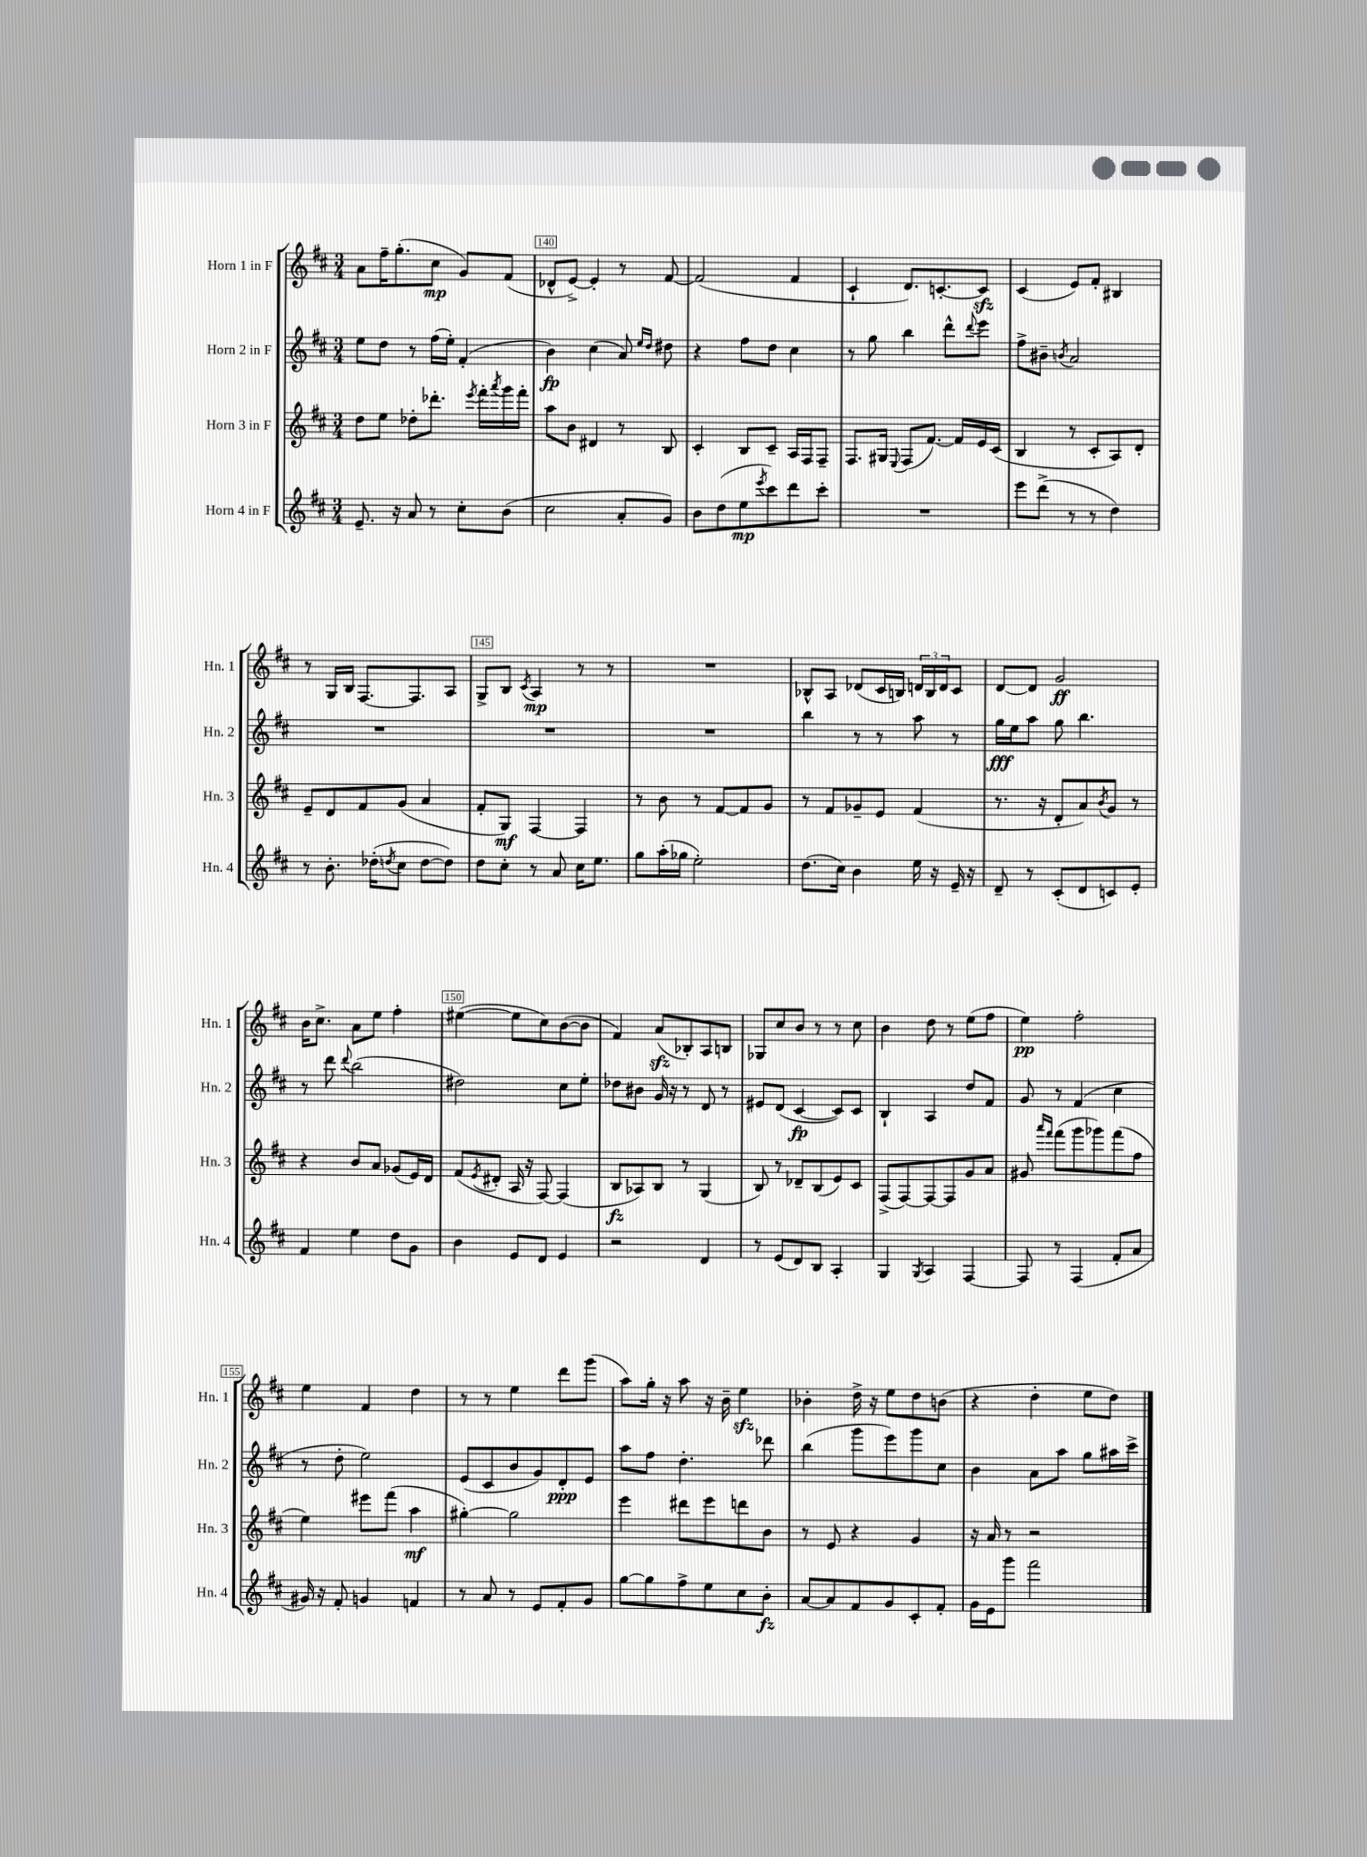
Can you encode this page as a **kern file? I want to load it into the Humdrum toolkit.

**kern	**dynam	**kern	**dynam	**kern	**dynam	**kern	**dynam
*part4	*part4	*part3	*part3	*part2	*part2	*part1	*part1
*staff4	*staff4	*staff3	*staff3	*staff2	*staff2	*staff1	*staff1
*I"Horn 4 in F	*	*I"Horn 3 in F	*	*I"Horn 2 in F	*	*I"Horn 1 in F	*
*I'Hn. 4	*	*I'Hn. 3	*	*I'Hn. 2	*	*I'Hn. 1	*
*clefG2	*	*clefG2	*	*clefG2	*	*clefG2	*
*k[f#c#]	*	*k[f#c#]	*	*k[f#c#]	*	*k[f#c#]	*
*M3/4	*	*M3/4	*	*M3/4	*	*M3/4	*
=139	=139	=139	=139	=139	=139	=139	=139
8.e~/	.	8dd\L	.	8ee\L	.	8a\L	.
.	.	8ee\J	.	8dd\J	.	16ff#~\K	.
16r	.	.	.	.	.	(8.gg'\	.
8a/	.	8dd-X'\L	.	8r	.	.	.
8r	.	8.ddd-X'\J	.	(16ff#\LL	.	8cc#\J	mp
.	.	.	.	16ee'\JJ)	.	.	.
8cc#'\L	.	.	.	(4f#'/	.	8g/L)	.
.	.	8qeee/	.	.	.	.	.
.	.	16fff#'\LL	.	.	.	.	.
.	.	8qaaa/	.	.	.	.	.
(8b\J	.	16ggg\	.	.	.	(8f#/J	.
.	.	16fff#'\JJ	.	.	.	.	.
=140	=140	=140	=140	=140	=140	=140	=140
2cc#\	.	8aa\L	.	4b\)	fp	8d-X^^/L	.
.	.	8b\J	.	.	.	[8e^/J)	.
.	.	4d#X/	.	(4cc#\	.	4e'/]	.
8a'/L	.	8r	.	8a/)	.	8r	.
.	.	.	.	16qqee/LL	.	.	.
.	.	.	.	16qqdd/JJ	.	.	.
8g/J)	.	8B/	.	8dd#X\	.	[8f#/	.
=141	=141	=141	=141	=141	=141	=141	=141
8b\L	.	4c#'/	.	4r	.	(2f#/]	.
(8dd\	.	.	.	.	.	.	.
8ee\	mp	8B/L	.	8ff#\L	.	.	.
8qeee/	.	.	.	.	.	.	.
8ccc#\)	.	8c#~/J	.	8dd\J	.	.	.
8ddd\	.	16A/LL	.	4cc#\	.	4f#/	.
.	.	16F#/J	.	.	.	.	.
8ccc#'\J	.	8F#~/J	.	.	.	.	.
=142	=142	=142	=142	=142	=142	=142	=142
2.r	.	8.F#/L	.	8r	.	4c#`/	.
.	.	.	.	8gg\	.	.	.
.	.	16G#X/Jk	.	.	.	.	.
.	.	8qqE/	.	.	.	.	.
.	.	(8F#/L	.	4bb\	.	8.d/L)	.
.	.	[8.f#/J)	.	.	.	.	.
.	.	.	.	.	.	[8.cn'/	.
.	.	.	.	8ddd^^\L	.	.	.
.	.	16f#/LL]	.	.	.	.	.
.	.	.	.	8qqddd/	.	.	.
.	.	16e/	.	8eee\J	.	8czz/J]	.
.	.	(16c#/JJ	.	.	.	.	.
=143	=143	=143	=143	=143	=143	=143	=143
8eee\L	.	4B/	.	8ff#^\L	.	(4c#/	.
(8ddd^\J	.	.	.	8b#X~\J	.	.	.
.	.	.	.	8qbn/	.	.	.
8r	.	8r	.	2a/	.	8e/L)	.
8r	.	8c#'/L	.	.	.	8f#'/J	.
4dd\)	.	8A/)	.	.	.	4B#X/	.
.	.	8d'/J	.	.	.	.	.
!!LO:LB:g=z
=144	=144	=144	=144	=144	=144	=144	=144
8r	.	8e~/L	.	2.r	.	8r	.
8.b'\	.	8d/	.	.	.	16G/LL	.
.	.	.	.	.	.	16B/JJ	.
.	.	8f#/	.	.	.	[8.F#/L	.
(16dd-X'\KL	.	.	.	.	.	.	.
8qddn/	.	.	.	.	.	.	.
8cc#\J	.	(8g/J	.	.	.	.	.
.	.	.	.	.	.	8.F#/]	.
[8dd\L	.	4a/	.	.	.	.	.
8dd\J])	.	.	.	.	.	8A/J	.
=145	=145	=145	=145	=145	=145	=145	=145
8dd\L	.	8f#'/L	.	2.r	.	8G^/L	.
8cc#'\J	.	8G/J)	mf	.	.	8B/J	.
.	.	.	.	.	.	8qc#/	.
8r	.	[4F#/	.	.	.	4A/	mp
8a/	.	.	.	.	.	.	.
16cc#\KL	.	4F#/]	.	.	.	8r	.
8.ee\J	.	.	.	.	.	.	.
.	.	.	.	.	.	8r	.
=146	=146	=146	=146	=146	=146	=146	=146
8gg\L	.	8r	.	2.r	.	2.r	.
(16aa'\L	.	8b\	.	.	.	.	.
16gg-X\JJ	.	.	.	.	.	.	.
2ee'\)	.	8r	.	.	.	.	.
.	.	[8f#/L	.	.	.	.	.
.	.	8f#/]	.	.	.	.	.
.	.	8g/J	.	.	.	.	.
=147	=147	=147	=147	=147	=147	=147	=147
(8.dd\L	.	8r	.	4bb\	.	8B-X^^/L	.
.	.	8f#/L	.	.	.	8A/J	.
16cc#\Jk)	.	.	.	.	.	.	.
4b\	.	8g-X~/	.	8r	.	(8d-X/L	.
.	.	8e/J	.	8r	.	16c#/L	.
.	.	.	.	.	.	16Bn/JJ)	.
16ee\	.	(4f#/	.	8aa\	.	24dn/LL	.
.	.	.	.	.	.	24B/	.
16r	.	.	.	.	.	.	.
.	.	.	.	.	.	24d/J	.
16e~/	.	.	.	8r	.	8c#/J	.
16r	.	.	.	.	.	.	.
=148	=148	=148	=148	=148	=148	=148	=148
8d~/	.	8.r	.	16gg\LL	fff	[8d/L	.
.	.	.	.	16ee\J	.	.	.
8r	.	.	.	8aa\J	.	8d/J]	.
.	.	16r	.	.	.	.	.
(8c#'/L	.	8d'/L	.	8gg\	.	2g/	ff
8d/	.	8a/)	.	4.bb\	.	.	.
.	.	8qb/	.	.	.	.	.
8cn/)	.	8g/J	.	.	.	.	.
8e'/J	.	8r	.	.	.	.	.
!!LO:LB:g=z
=149	=149	=149	=149	=149	=149	=149	=149
4f#/	.	4r	.	8r	.	16b\KL	.
.	.	.	.	.	.	8.cc#^\J	.
.	.	.	.	8ddd\	.	.	.
.	.	.	.	8qqddd/	.	.	.
4ee\	.	8b/L	.	(2bb\	.	8a\L	.
.	.	8a/J	.	.	.	8ee\J	.
8dd\L	.	(8g-X/L	.	.	.	4ff#'\	.
8g\J	.	16e/L)	.	.	.	.	.
.	.	16d/JJ	.	.	.	.	.
=150	=150	=150	=150	=150	=150	=150	=150
4b\	.	(8f#/L	.	2dd#X\)	.	([4ee#X\	.
.	.	8qe/	.	.	.	.	.
.	.	8d#X'/J	.	.	.	.	.
8e/L	.	16A/	.	.	.	8ee#\L]	.
.	.	16r	.	.	.	.	.
8d/J	.	[8F#/)	.	.	.	8cc#\)	.
4e/	.	(4F#/]	.	8cc#\L	.	([8b\	.
.	.	.	.	8ee'\J	.	8b\J]	.
=151	=151	=151	=151	=151	=151	=151	=151
2r	.	8B/L	fz	8dd-X\L	.	4f#/)	.
.	.	8A-X/)	.	8b#X\J	.	.	.
.	.	8B/J	.	16g/	.	(8azz/L	.
.	.	.	.	16r	.	.	.
.	.	8r	.	8r	.	8B-X'/)	.
4d/	.	(4G/	.	8d/	.	8A/	.
.	.	.	.	8r	.	8Bn/J	.
=152	=152	=152	=152	=152	=152	=152	=152
8r	.	8B/)	.	8e#X/L	.	8G-X/L	.
(8e/L	.	8r	.	(8d/J	.	8cc#/	.
8d/)	.	8d-X~/L	.	[4c#/	fp	8b/J	.
8B/J	.	(8B/	.	.	.	8r	.
4A'/	.	8e/)	.	8c#/L])	.	8r	.
.	.	8c#/J	.	8c#/J	.	8cc#\	.
=153	=153	=153	=153	=153	=153	=153	=153
4G/	.	(8F#^/L	.	4B`/	.	4b\	.
.	.	[8F#/)	.	.	.	.	.
8qG/	.	.	.	.	.	.	.
4A/	.	8F#/_	.	4A/	.	8dd\	.
.	.	8F#/]	.	.	.	8r	.
[4F#/	.	8g/	.	8dd/L	.	(8ee\L	.
.	.	8a/J	.	8f#/J	.	8ff#\J	.
=154	=154	=154	=154	=154	=154	=154	=154
8F#/]	.	8g#X/	.	8g/	.	4ee\)	pp
.	.	16qqaaa/LL	.	.	.	.	.
.	.	16qqfff#/JJ	.	.	.	.	.
8r	.	(8fff#\L	.	8r	.	.	.
(4F#/	.	8ggg\	.	(4f#/	.	2ff#'\	.
.	.	8ggg-X\)	.	.	.	.	.
8f#'/L	.	(8fff#\	.	4cc#\	.	.	.
8a/J	.	8ff#\J	.	.	.	.	.
!!LO:LB:g=z
=155	=155	=155	=155	=155	=155	=155	=155
16g#X/)	.	4ee\)	.	8r	.	4ee\	.
16r	.	.	.	.	.	.	.
8f#'/	.	.	.	8dd'\	.	.	.
4gn/	.	8eee#X\L	.	2ee\)	.	4f#/	.
.	.	(8fff#\J	.	.	.	.	.
4fn/	.	4aa\	mf	.	.	4dd\	.
=156	=156	=156	=156	=156	=156	=156	=156
8r	.	[4gg#X'\)	.	(8e/L	.	8r	.
8a/	.	.	.	8c#/	.	8r	.
8r	.	2gg#\]	.	8b/	.	4ee\	.
8e/L	.	.	.	8g/)	.	.	.
8f#'/	.	.	.	8d'/	ppp	8ddd\L	.
8g/J	.	.	.	8e/J	.	(8ggg\J	.
=157	=157	=157	=157	=157	=157	=157	=157
[8gg\L	.	4eee\	.	8aa\L	.	8aa\L)	.
8gg\]	.	.	.	8ff#\J	.	16gg'\Jk	.
.	.	.	.	.	.	16r	.
8ff#^\	.	8ddd#X\L	.	4.dd'\	.	8aa\	.
8ee\	.	8eee\	.	.	.	16r	.
.	.	.	.	.	.	16b~\	.
8cc#\	.	8dddn\	.	.	.	4eezz\	.
8b'\J	fz	8b\J	.	8ddd-X\	.	.	.
=158	=158	=158	=158	=158	=158	=158	=158
[8a/L	.	8r	.	(4bb\	.	4b-X'\	.
8a/]	.	8e/	.	.	.	.	.
8f#/	.	4r	.	8ggg\L	.	16dd^\	.
.	.	.	.	.	.	16r	.
8g/	.	.	.	8eee\)	.	8ee\L	.
8c#'/	.	4g/	.	8ggg\	.	8dd\	.
8f#'/J	.	.	.	8cc#\J	.	(8bn\J	.
=159	=159	=159	=159	=159	=159	=159	=159
16g\LL	.	16r	.	4b\	.	4r	.
16e\J	.	16a/	.	.	.	.	.
8ggg\J	.	8r	.	.	.	.	.
2fff#\	.	2r	.	8a\L	.	4dd'\	.
.	.	.	.	8aa\J	.	.	.
.	.	.	.	8gg\L	.	8ee\L	.
.	.	.	.	16aa#X\L	.	8dd\J)	.
.	.	.	.	16ccc#^\JJ	.	.	.
==	==	==	==	==	==	==	==
*-	*-	*-	*-	*-	*-	*-	*-
